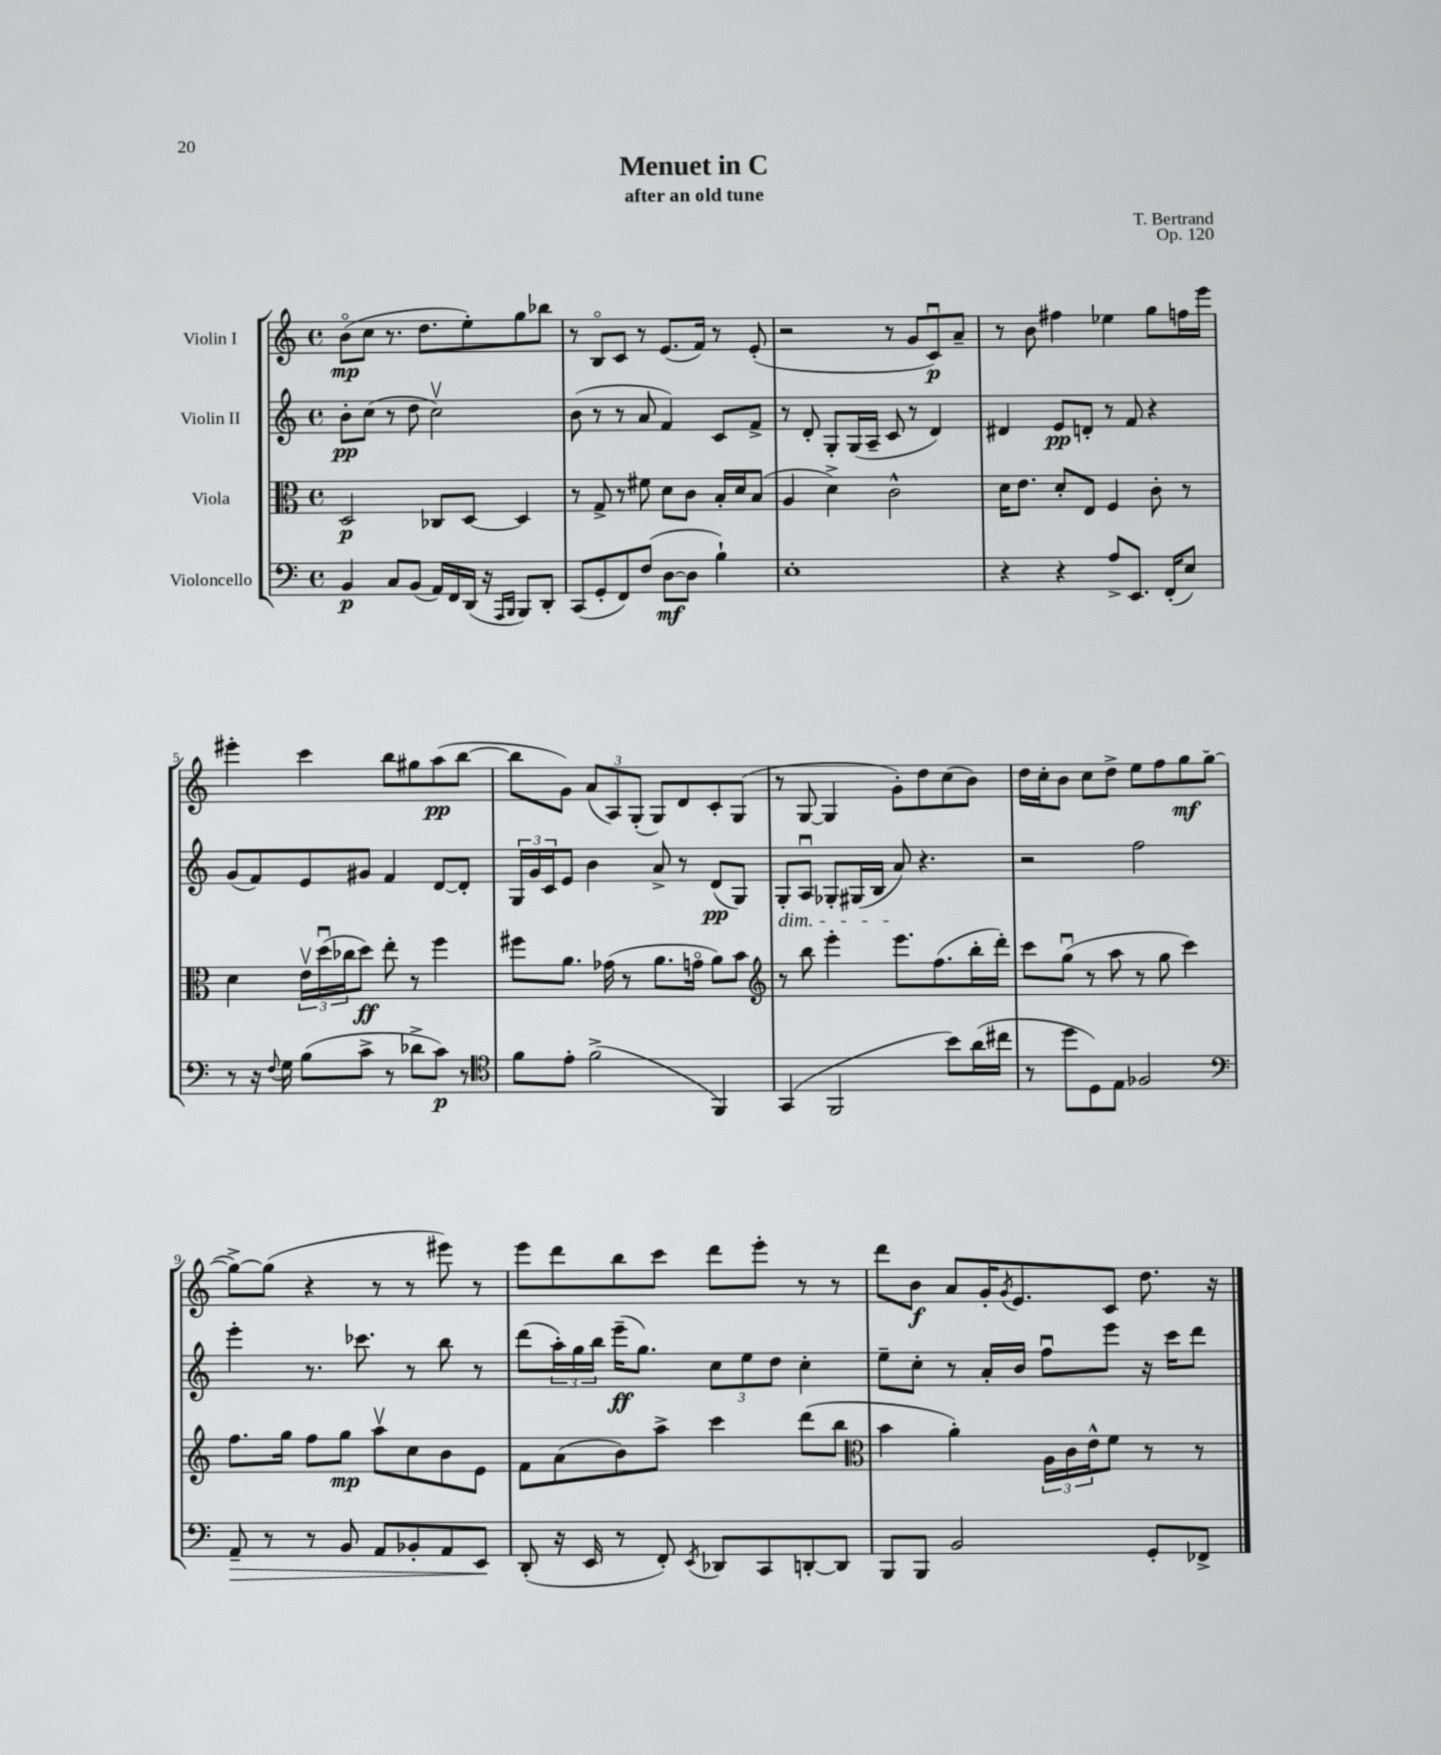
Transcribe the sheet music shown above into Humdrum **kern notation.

**kern	**dynam	**kern	**dynam	**kern	**dynam	**kern	**dynam
*part4	*part4	*part3	*part3	*part2	*part2	*part1	*part1
*staff4	*staff4	*staff3	*staff3	*staff2	*staff2	*staff1	*staff1
*I"Violoncello	*	*I"Viola	*	*I"Violin II	*	*I"Violin I	*
*clefF4	*	*clefC3	*	*clefG2	*	*clefG2	*
*k[]	*	*k[]	*	*k[]	*	*k[]	*
*M4/4	*	*M4/4	*	*M4/4	*	*M4/4	*
*met(c)	*	*met(c)	*	*met(c)	*	*met(c)	*
=1	=1	=1	=1	=1	=1	=1	=1
4BB/	p	2D/	p	8b'\L	pp	(8b\L	mp
.	.	.	.	(8cc\J	.	8cc\J	.
8C/L	.	.	.	8r	.	8.r	.
(8BB/J	.	.	.	8dd\	.	.	.
.	.	.	.	.	.	8.dd\L	.
16AA/LL)	.	8C-X/L	.	2ccv\)	.	.	.
16FF/	.	.	.	.	.	.	.
(16DD/JJ	.	[8D/J	.	.	.	8ee'\)	.
16r	.	.	.	.	.	.	.
16qqAAA/LL	.	.	.	.	.	.	.
16qqBBB/JJ	.	.	.	.	.	.	.
8BBB/L)	.	4D/]	.	.	.	8gg\	.
8DD'/J	.	.	.	.	.	8bb-X\J	.
=2	=2	=2	=2	=2	=2	=2	=2
(8CC/L	.	8r	.	(8b\	.	8r	.
8GG'/	.	8G^/	.	8r	.	8B/L	.
8FF/)	.	8r	.	8r	.	8c/J	.
(8F/J	.	8f#X\	.	8a/	.	8r	.
[8D\L	mf	8d\L	.	4f/)	.	(8.e/L	.
8D\J]	.	8c\J	.	.	.	.	.
.	.	.	.	.	.	16f/Jk)	.
4B`\)	.	16B'/LL	.	8c/L	.	8r	.
.	.	16d/J	.	.	.	.	.
.	.	(8B/J	.	8f^/J	.	(8e'/	.
=3	=3	=3	=3	=3	=3	=3	=3
1E'	.	4A/	.	8r	.	2r	.
.	.	.	.	8d'/	.	.	.
.	.	4d^\)	.	8G'/L	.	.	.
.	.	.	.	(16G/L	.	.	.
.	.	.	.	16A~/JJ	.	.	.
.	.	2c^^\	.	8c/	.	8r	.
.	.	.	.	8r	.	8g/L	.
.	.	.	.	4d/)	.	8cu/)	p
.	.	.	.	.	.	8a~/J	.
=4	=4	=4	=4	=4	=4	=4	=4
4r	.	16d\KL	.	4d#X/	.	8r	.
.	.	8.e\J	.	.	.	.	.
.	.	.	.	.	.	8b\	.
4r	.	8d'/L	.	8e/L	pp	4ff#X\	.
.	.	8E/J	.	8dn'/J	.	.	.
8A^/L	.	4F/	.	8r	.	4ee-X\	.
8.EE/J	.	.	.	8f/	.	.	.
.	.	8c'\	.	4r	.	8gg\L	.
(16FF'/KL	.	.	.	.	.	.	.
8E/J)	.	8r	.	.	.	16ffn\L	.
.	.	.	.	.	.	16eee\JJ	.
!!LO:LB:g=z
=5	=5	=5	=5	=5	=5	=5	=5
8r	.	4d\	.	(8g/L	.	4eee#X'\	.
16r	.	.	.	8f/)	.	.	.
8qqF/	.	.	.	.	.	.	.
16G\	.	.	.	.	.	.	.
(8B\L	.	24ev\LL	.	8e/	.	4ccc\	.
.	.	(24ddu\	.	.	.	.	.
.	.	24cc-X\J	.	.	.	.	.
8c^\J	.	8dd\J)	ff	8g#X/J	.	.	.
8r	.	8ee'\	.	4f/	.	8bb\L	.
8d-X^\L	.	8r	.	.	.	8gg#X\	.
8c\J)	p	4ff\	.	[8d/L	.	(8aa\	pp
8r	.	.	.	8d'/J]	.	[8bb\J	.
=6	=6	=6	=6	=6	=6	=6	=6
*clefC4	*	*	*	*	*	*	*
8f\L	.	8ff#X\L	.	24G/LL	.	8bb\L]	.
.	.	.	.	24g/	.	.	.
.	.	.	.	24c/J	.	.	.
8e'\J	.	8.a\J	.	8e/J	.	8g\J)	.
(2f^\	.	.	.	4b\	.	(12a/L	.
.	.	(16g-X\	.	.	.	.	.
.	.	.	.	.	.	12A/)	.
.	.	8r	.	.	.	.	.
.	.	.	.	.	.	(12G'/J	.
.	.	8.a\L	.	8a^/	.	8G/L)	.
.	.	.	.	8r	.	8d/	.
.	.	16gn\Jk	.	.	.	.	.
4FF/)	.	8a\L)	.	(8d/L	pp	8c'/	.
.	.	8b\J	.	8G/J)	.	(8G/J	.
=7	=7	=7	=7	=7	=7	=7	=7
*	*	*clefG2	*	*	*	*	*
!	!	!	!	!LO:TX:b:i:t=dim.	!	!	!
(4GG/	.	8r	.	8G'/L	.	8r	.
.	.	8bb\	.	8Au/J	.	[8G/	.
2FF/	.	4eee'\	.	8G-X'/L	.	4G/]	.
.	.	.	.	(16G#X/L	.	.	.
.	.	.	.	16B/JJ	.	.	.
.	.	8.eee\L	.	8a/)	.	8g'\L)	.
.	.	.	.	4.r	.	8dd\	.
.	.	(8.ff\	.	.	.	.	.
8b\L)	.	.	.	.	.	(8cc\	.
(16a\L	.	16bb'\L	.	.	.	8b\J)	.
16cc#X\JJ	.	16ddd'\JJ)	.	.	.	.	.
=8	=8	=8	=8	=8	=8	=8	=8
8r	.	8ccc\L	.	2r	.	16dd\LL	.
.	.	.	.	.	.	16cc'\J	.
8dd\L	.	(8ggu\J	.	.	.	8b\J	.
8D\)	.	8r	.	.	.	8cc\L	.
8E\J	.	8aa\	.	.	.	8dd^\J	.
2F-X/	.	8r	.	2ff\	.	8ee\L	.
.	.	8gg\	.	.	.	8ff\	.
.	.	4ccc\)	.	.	.	8gg\	mf
.	.	.	.	.	.	([8gg\J	.
!!LO:LB:g=z
=9	=9	=9	=9	=9	=9	=9	=9
*clefF4	*	*	*	*	*	*	*
!	!LO:HP:b	!	!	!	!	!	!
8AA~/	>	8.ff\L	.	4eee'\	.	8gg^\L_)	.
8r	.	.	.	.	.	(8gg\J]	.
.	.	16gg\Jk	.	.	.	.	.
8r	.	8ff\L	.	8.r	.	4r	.
8BB/	.	8gg\J	mp	.	.	.	.
.	.	.	.	8.ccc-X\	.	.	.
8AA/L	.	8aav\L	.	.	.	8r	.
8BB-X'/	.	8cc\	.	8r	.	8r	.
8AA/	.	8b\	.	8bb\	.	8eee#X\)	.
8EE/J	.	8e\J	.	8r	.	8r	.
.	]	.	.	.	.	.	.
=10	=10	=10	=10	=10	=10	=10	=10
(8DD'/	.	8f\L	.	(8ddd\L	.	8eee\L	.
16r	.	(8a\	.	24aa'\L)	.	8ddd\	.
.	.	.	.	24gg\	.	.	.
16EE/	.	.	.	.	.	.	.
.	.	.	.	24bb\JJ	.	.	.
8r	.	8b\)	.	(16eee~\KL	ff	8bb\	.
.	.	.	.	8.gg\J)	.	.	.
8FF'/)	.	8aa^\J	.	.	.	8ccc\J	.
8qEE/	.	.	.	.	.	.	.
8DD-X/L	.	4ccc\	.	12cc\L	.	8ddd\L	.
.	.	.	.	12ee\	.	.	.
8CC/	.	.	.	.	.	8eee'\J	.
.	.	.	.	12dd\J	.	.	.
[8DDn'/	.	(8ddd\L	.	4cc'\	.	8r	.
8DD/J]	.	8bb\J	.	.	.	8r	.
=11	=11	=11	=11	=11	=11	=11	=11
*	*	*clefC3	*	*	*	*	*
8BBB/L	.	4b\	.	8ee~\L	.	8ddd\L	.
8BBB/J	.	.	.	8cc'\J	.	8b\J	f
2BB/	.	4a'\)	.	8r	.	8a/L	.
.	.	.	.	16a'/LL	.	16g'/K	.
.	.	.	.	.	.	8qg/	.
.	.	.	.	16b/JJ	.	8.e/	.
.	.	24A\LL	.	8ffu\L	.	.	.
.	.	24c\	.	.	.	.	.
.	.	24e^^\J	.	.	.	.	.
.	.	8f\J	.	8eee\J	.	8c/J	.
8GG'/L	.	8r	.	16r	.	8.dd\	.
.	.	.	.	16ccc\KL	.	.	.
8FF-X^/J	.	8r	.	8ddd\J	.	.	.
.	.	.	.	.	.	16r	.
==	==	==	==	==	==	==	==
*-	*-	*-	*-	*-	*-	*-	*-
